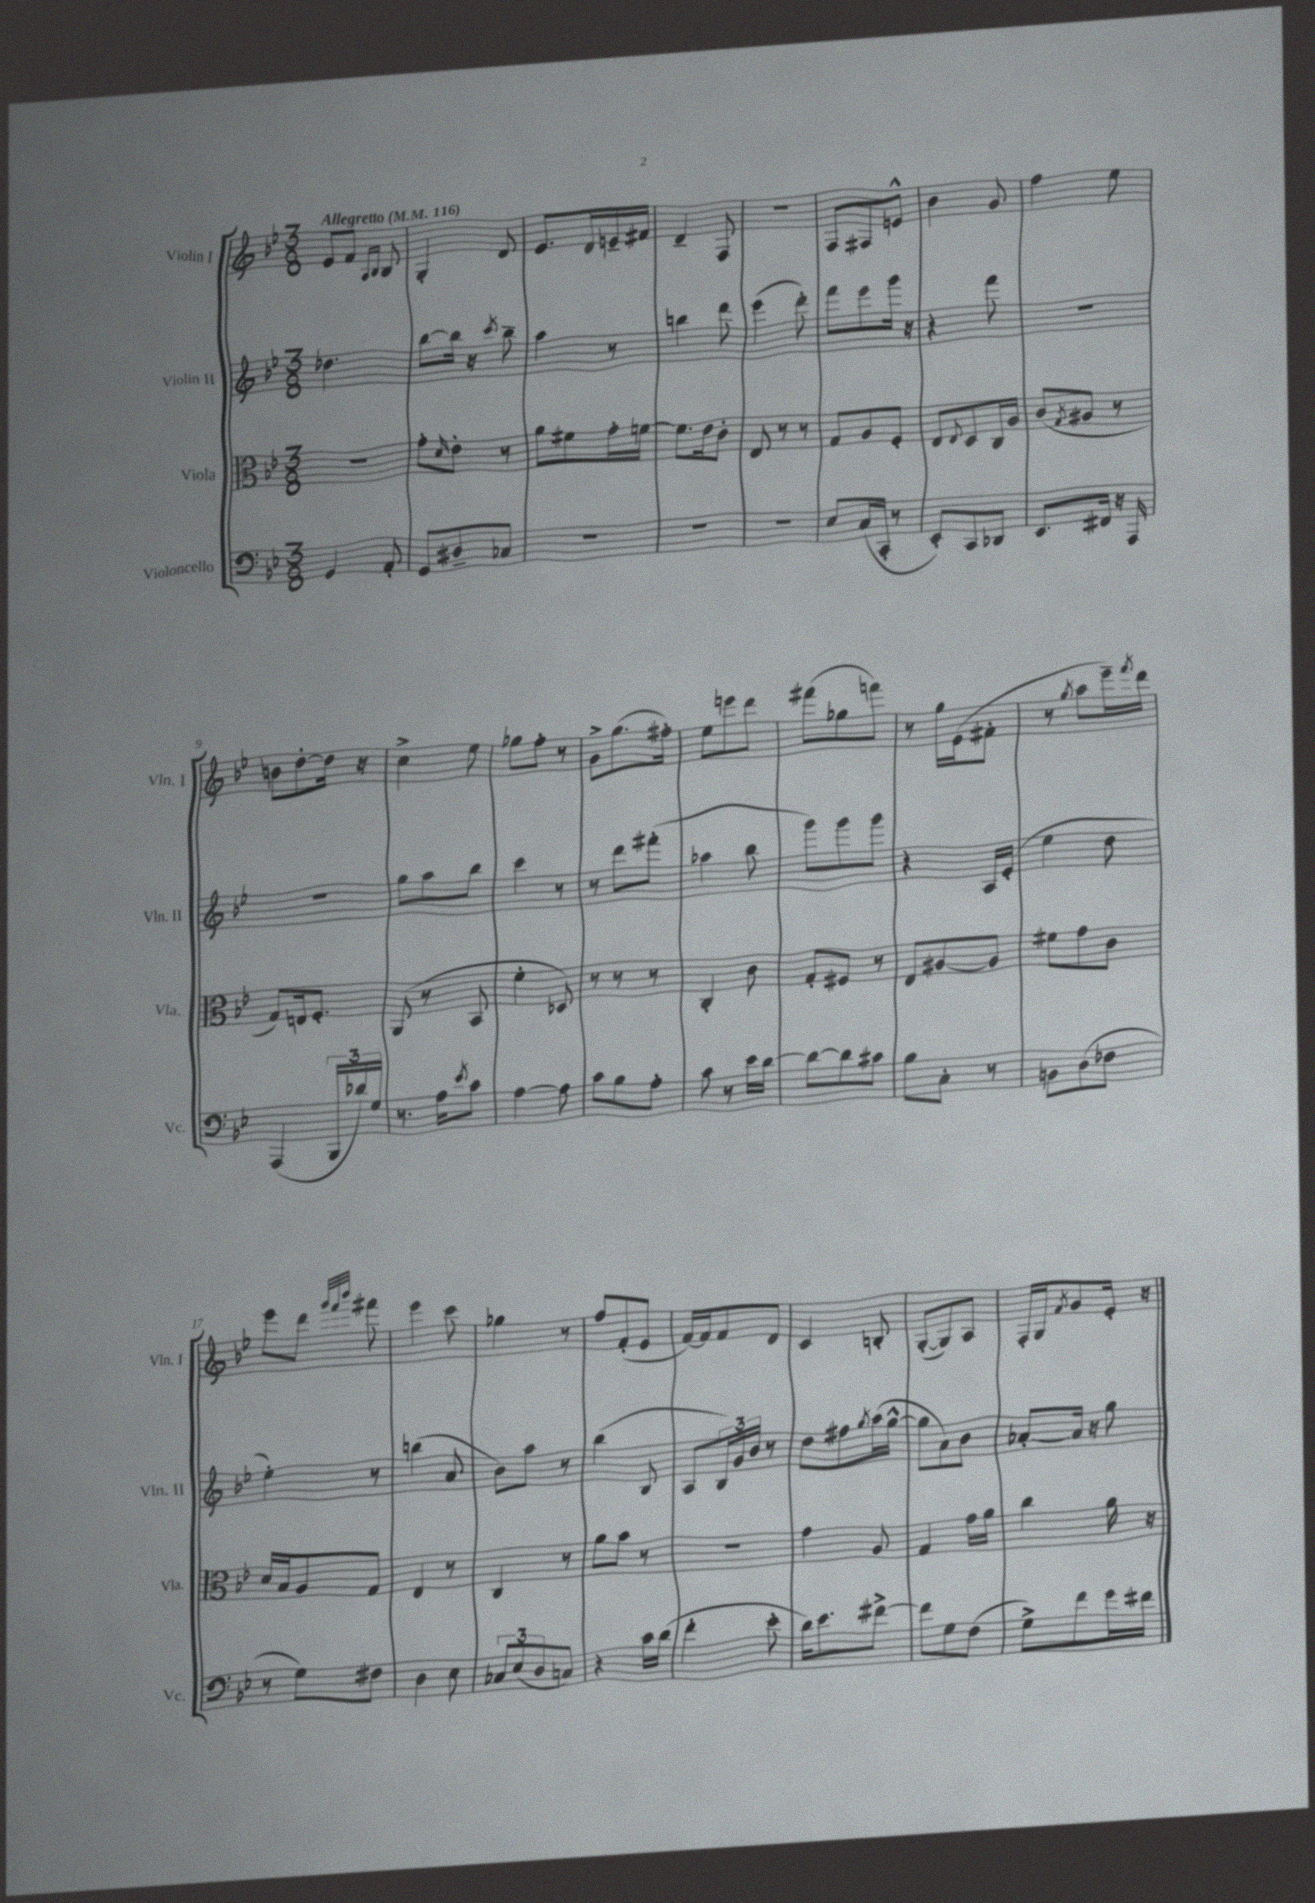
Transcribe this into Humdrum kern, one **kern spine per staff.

**kern	**kern	**kern	**kern
*staff4	*staff3	*staff2	*staff1
*clefF4	*clefC3	*clefG2	*clefG2
*k[b-e-]	*k[b-e-]	*k[b-e-]	*k[b-e-]
*M3/8	*M3/8	*M3/8	*M3/8
*MM116	*MM116	*MM116	*MM116
4GG	4.r	4.dd-	8e-
.	.	.	8f
.	.	.	16qqA
.	.	.	16qqB-
8AA'	.	.	8B-
=	=	=	=
8GG	8g'	[8bb-	4G'
.	16qqd	.	.
8D#~	8e-'	16bb-]	.
.	.	16r	.
.	.	8qccc	.
8C-	8r	8bb-~	8d
=	=	=	=
4.r	8a	4aa	8.e-
.	8f#	.	.
.	.	.	16d
.	16g'	8r	16e~
.	[16f	.	16f#
=	=	=	=
4.r	8.f]	4bb	4d~
.	16e-	.	.
.	8c'	8ddd	8F
=	=	=	=
4.r	8E-	(4eee-	4.r
.	8r	.	.
.	8r	8ddd')	.
=	=	=	=
8E-	8G	8fff	8F
(16C	8A	8eee-	8F#
16CC'	.	.	.
8r	8F'	16ggg	8e^^
.	.	16r	.
=	=	=	=
8EE-')	8E-	4r	4b-
.	8qqE-	.	.
8CC	8D	.	.
8DD-	16C	8fff	8g
.	16A	.	.
=	=	=	=
8.EE-	(8c	4.r	4ff
.	8qG	.	.
.	8A#	.	.
16FF#	.	.	.
16r	8r	.	8ee-
16AAA	.	.	.
=	=	=	=
(4AAA	8G)	4.r	8b
.	16E	.	[8dd'
.	8.F'	.	.
24BBB-	.	.	16dd]
24d-)	.	.	.
.	.	.	16r
24G	.	.	.
=	=	=	=
8.r	(8AA	8gg	4cc^
.	8r	8aa	.
16A	.	.	.
8qe-	.	.	.
8c	8BB-	8bb-	8ee-
=	=	=	=
[4A	4f'	4ccc	8gg-
.	.	.	8ff'
8A]	8D-)	8r	8r
=	=	=	=
8c	8r	8r	8g^
8B-	8r	8ddd	(8.gg
8A'	8r	(8fff#'	.
.	.	.	16ff#')
=	=	=	=
8c	4C'	4aa-	8ee-
8r	.	.	8eee
16e-	8c	8bb-	8ddd
[16d	.	.	.
=	=	=	=
8d_	8G'	8ggg)	(8fff#
8d]	8F#	8ggg	8gg-
8c#	8r	8ggg	8fff)
=	=	=	=
8B-	8E-	4r	8r
8C'	[8A#	.	16gg
.	.	.	(16e-
8r	8A#]	16A	8f#'
.	.	(16e-'	.
=	=	=	=
8BB	8f#	4ee-	8r
.	.	.	8qgg
(8D	8g	.	8aa
8F-	8c	8dd	16eee-~)
.	.	.	8qfff
.	.	.	16ddd
=	=	=	=
8r	16d	4ee-')	8eee-
.	16B-	.	.
8G)	8A	.	8ddd
.	.	.	32qqggg
.	.	.	32qqfff
.	.	.	32qqbbb-
8F#	8G	8r	8fff#
=	=	=	=
4D	4E-	(4bb	4eee-
8E-	8r	8a	8ccc
=	=	=	=
12C-	4C	8b-)	4gg-
(12E-	.	.	.
.	.	8aa	.
12D	.	.	.
8C)	8r	8r	8r
=	=	=	=
4r	8a	(4bb-	8ff
.	8b-	.	(8f'
16c	8r	8B-	8e-
(16d	.	.	.
=	=	=	=
4f'	4.r	8A	[16f)
.	.	.	16f]
.	.	24B-)	8f
.	.	24g	.
.	.	24b-	.
8e-'	.	8r	8d
=	=	=	=
16d)	4g	8dd	4c
8.e-	.	.	.
.	.	8ff#	.
.	.	8qgg	.
[8f#^	8A	(16aa	8B'
.	.	[16gg^^	.
=	=	=	=
8f#]	4G	8gg]	([8G'
8G	.	8a)	8G])
(8F	16g	8b-	8A
.	16a	.	.
=	=	=	=
8G^)	4cc	[8a-'	16F'
.	.	.	16G
.	.	.	8qf
8f	.	16a-]	8g
.	.	16r	.
16g	16a	8gg	16e-'
16f#	16r	.	16r
==	==	==	==
*-	*-	*-	*-
